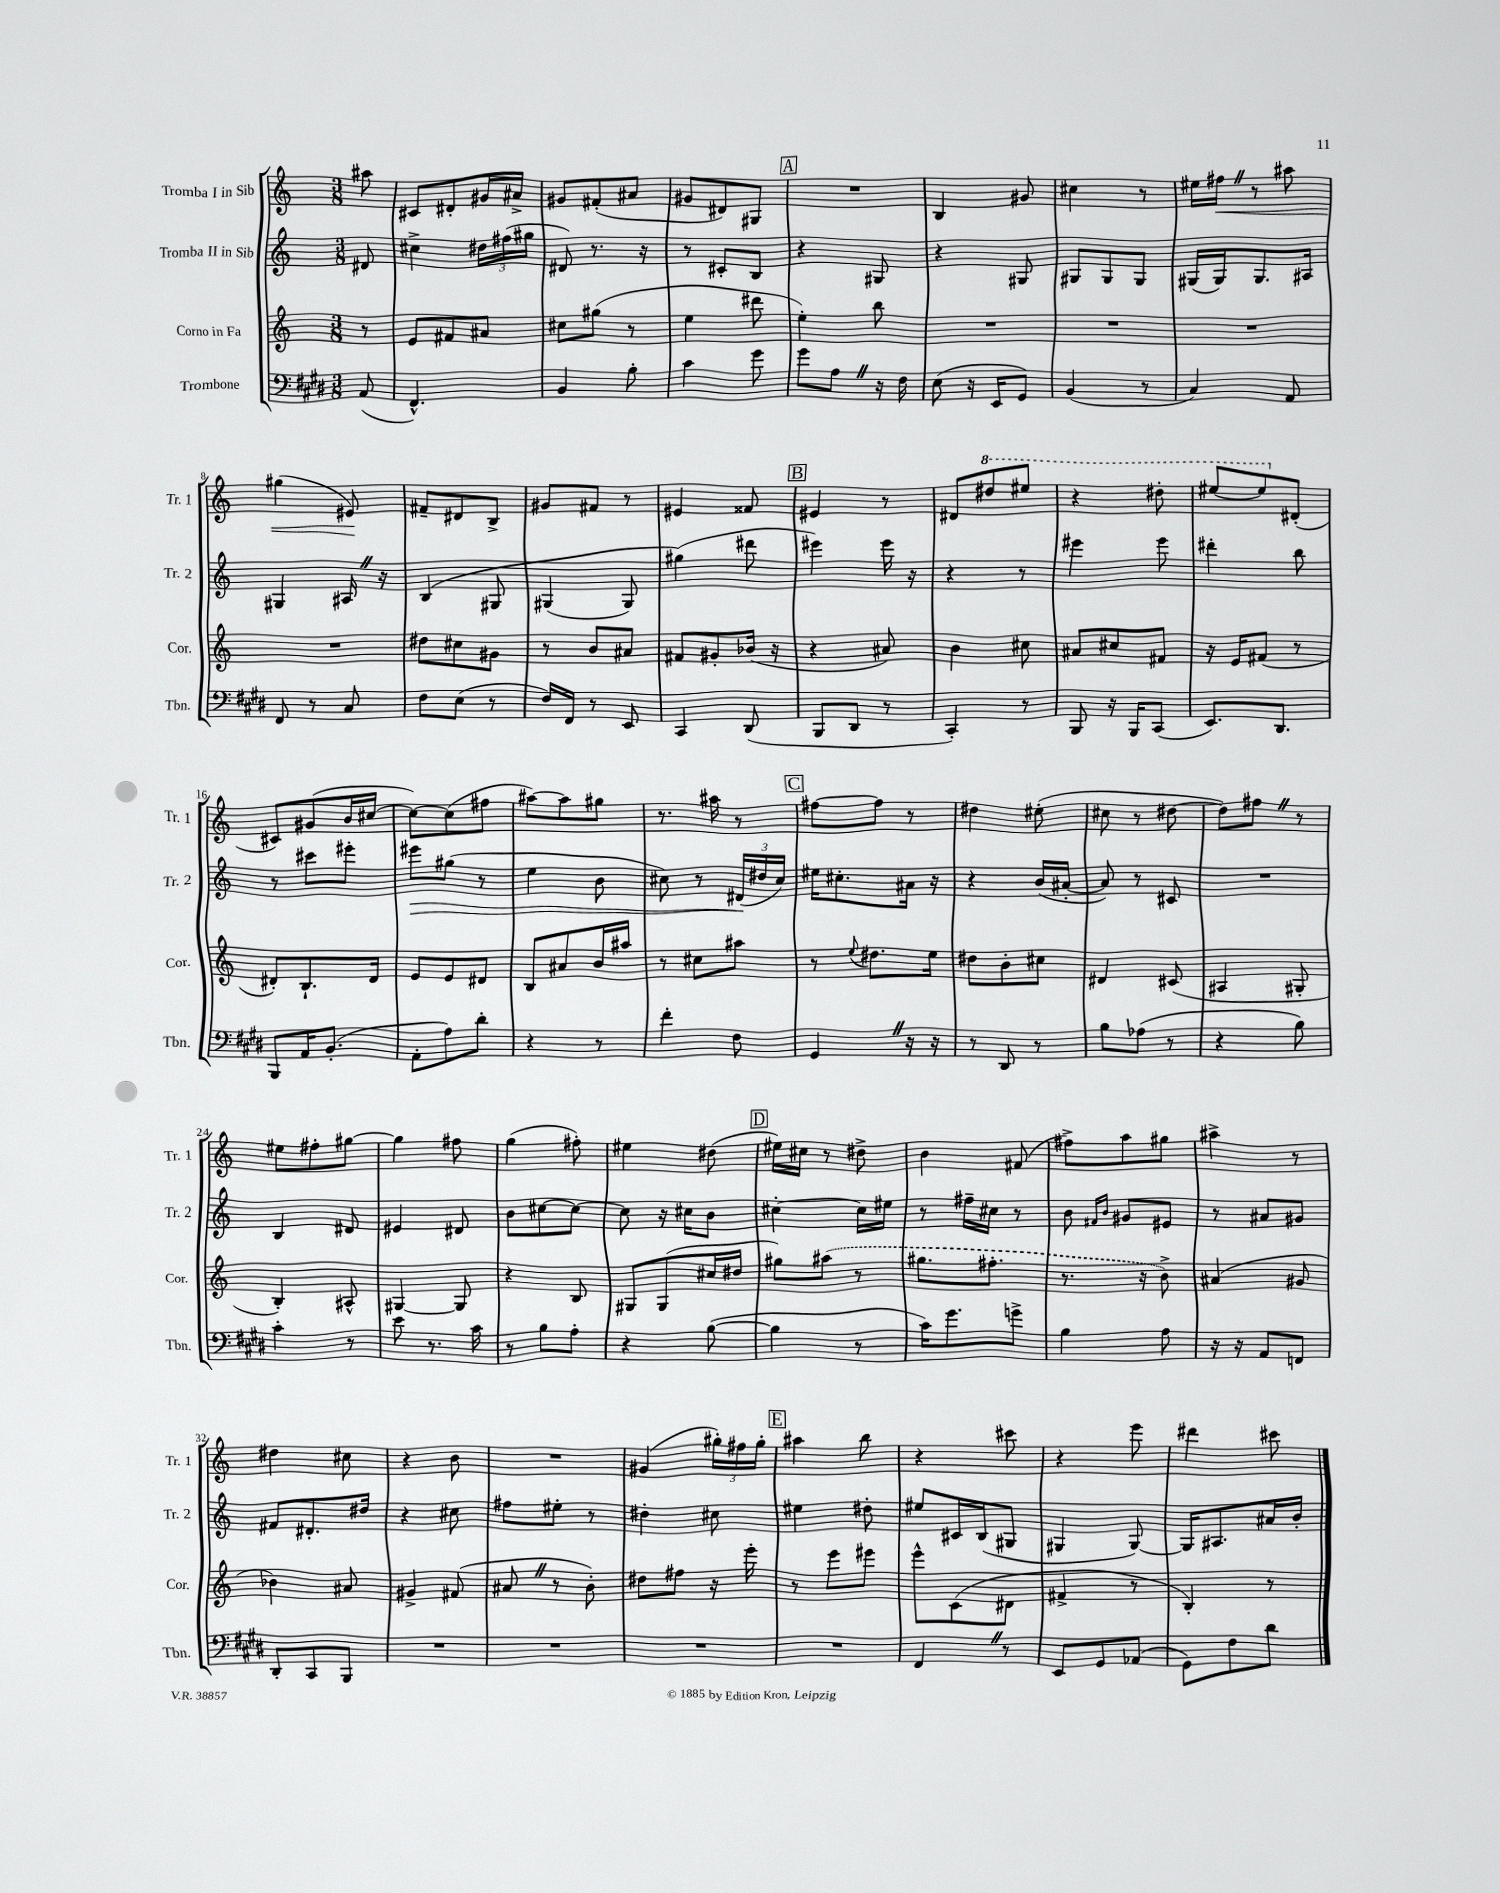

**kern	**kern	**kern	**dynam	**kern	**dynam
*part4	*part3	*part2	*part2	*part1	*part1
*staff4	*staff3	*staff2	*staff2	*staff1	*staff1
*I"Trombone	*I"Corno in Fa	*I"Tromba II in Sib	*	*I"Tromba I in Sib	*
*I'Tbn.	*I'Cor.	*I'Tr. 2	*	*I'Tr. 1	*
*clefF4	*clefG2	*clefG2	*	*clefG2	*
*k[f#c#g#d#]	*k[]	*k[]	*	*k[]	*
*M3/8	*M3/8	*M3/8	*	*M3/8	*
=	=	=	=	=	=
(8AA/	8r	8d#X/	.	8aa#X\	.
=1	=1	=1	=1	=1	=1
4.FF#^^/)	8e/L	4cc#X^\	.	8c#X/L	.
.	8f#X/	.	.	8d#X'/	.
.	8a#X/J	24dd#X\LL	.	16g#X/L	.
.	.	(24ff#X\	.	.	.
.	.	.	.	16a#X^/JJ	.
.	.	24gg#X\JJ	.	.	.
=2	=2	=2	=2	=2	=2
4BB/	8cc#X\L	8d#X/)	.	8g#X/L	.
.	(8gg#X\J	8.r	.	(8f#X'/	.
8B'\	8r	.	.	8a#X/J	.
.	.	16r	.	.	.
=3	=3	=3	=3	=3	=3
4c#\	4ee\	8r	.	8g#X/L	.
.	.	8c#X'/L	.	8d#X/)	.
8g#\	8ddd#X\	8B/J	.	8G#X/J	.
!!LO:REH:place=s1:t=A
=4	=4	=4	=4	=4	=4
8g#\L	4ee'\)	4r	.	4.r	.
8AZ\J	.	.	.	.	.
16r	8bb\	8G#X/	.	.	.
16F#\	.	.	.	.	.
=5	=5	=5	=5	=5	=5
(8E\	4.r	4r	.	4B/	.
16r	.	.	.	.	.
16EE/KL	.	.	.	.	.
8GG#/J)	.	8G#X/	.	8g#X/	.
=6	=6	=6	=6	=6	=6
(4BB/	4.r	8G#X/L	.	4cc#X\	.
.	.	8G#/	.	.	.
8r	.	8G#/J	.	8r	.
=7	=7	=7	=7	=7	=7
4C#/)	4.r	(16G#X/LL	.	16ee#X\LL	.
!	!	!	!	!	!LO:HP:b
.	.	16G#/J)	.	16ff#XZ\JJ	<
.	.	8.G#/	.	8r	.
8AA/	.	.	.	8aa#X\	.
.	.	16A#X/Jk	.	.	.
!!LO:LB:g=z
=8	=8	=8	=8	=8	=8
8FF#/	4.r	4G#X/	.	(4gg#X\	.
8r	.	.	.	.	.
8C#/	.	16A#XZ/	.	8e#X/)	.
.	.	16r	.	.	.
.	.	.	.	.	[
=9	=9	=9	=9	=9	=9
8F#\L	8dd#X\L	(4B/	.	8f#X~/L	.
(8E\J	8cc#X\	.	.	8d#X/	.
8r	8g#X\J	8G#X/	.	8B^/J	.
=10	=10	=10	=10	=10	=10
16F#/LL)	8r	(4G#X/	.	8g#X/L	.
16FF#/JJ	.	.	.	.	.
8r	8b/L	.	.	8f#X/J	.
8EE/	8a#X/J	8G#/)	.	8r	.
=11	=11	=11	=11	=11	=11
4CC#/	8f#X/L	(4gg#X\)	.	4e#X/	.
.	8g#X'/	.	.	.	.
(8DD#/	(16b-X/Jk	8ddd#X\	.	8f##X/	.
.	16r	.	.	.	.
!!LO:REH:place=s1:t=B
=12	=12	=12	=12	=12	=12
8BBB/L	4r	4eee#X\)	.	4e#X/	.
8DD#/J	.	.	.	.	.
8r	8a#X/)	16eee#\	.	8r	.
.	.	16r	.	.	.
=13	=13	=13	=13	=13	=13
4CC#'/)	4b\	4r	.	8d#X/L	.
*	*	*	*	*8va	*
.	.	.	.	8ddd#X/	.
8r	8cc#X\	8r	.	8eee#X/J	.
=14	=14	=14	=14	=14	=14
8BBB/	8a#X/L	4eee#X\	.	4r	.
16r	8cc#X/	.	.	.	.
16BBB/KL	.	.	.	.	.
(8CC#/J	8f#X/J	8eee#\	.	8ddd#X'\	.
=15	=15	=15	=15	=15	=15
8.EE/L)	16r	4ddd#X'\	.	[8eee#X/L	.
.	16e/KL	.	.	.	.
.	(8f#X/J	.	.	8eee#/]	.
8.DD#/J	.	.	.	.	.
*	*	*	*	*X8va	*
.	8r	8bb\	.	(8d#X'/J	.
!!LO:LB:g=z
=16	=16	=16	=16	=16	=16
8BBB/L	8d#X'/L)	8r	.	8c#X/L)	.
16AA/K	8.B`/	8ccc#X\L	.	(8g#X/	.
(8.BB'/J	.	.	.	.	.
.	.	8eee#X'\J	.	16b/L	.
.	16d#/Jk	.	.	[16cc#X/JJ	.
=17	=17	=17	=17	=17	=17
!	!	!	!LO:HP:b	!	!
8AA'\L	8e/L	8eee#X\L	>	8cc#\L_)	.
8A\)	8e/	(8gg#X\J	.	(8cc#\]	.
8d#'\J	8d#X/J	8r	.	8ff#X\J	.
=18	=18	=18	=18	=18	=18
4r	8B/L	4ee\	.	[8aa#X\L)	.
.	8a#X/	.	.	8aa#\]	.
8r	16b/L	8b\	.	8gg#X\J	.
.	16aa#X/JJ	.	.	.	.
=19	=19	=19	=19	=19	=19
4f#'\	8r	8cc#X\)	.	8.r	.
.	8cc#X\L	8r	.	.	.
.	.	.	.	16aa#X\	.
8F#\	8aa#X\J	(24d#X/LL	.	8r	.
.	.	24dd#X/	]	.	.
.	.	24cc#/JJ)	.	.	.
!!LO:REH:place=s1:t=C
=20	=20	=20	=20	=20	=20
4GG#Z/	8r	16ee#X\KL	.	[8ff#X\L	.
.	.	8.cc#X'\	.	.	.
.	8qqee/	.	.	.	.
.	8.dd#X\L	.	.	8ff#\J]	.
16r	.	16a#X\Jk	.	8r	.
16r	16ee\Jk	16r	.	.	.
=21	=21	=21	=21	=21	=21
8r	8dd#X\L	4r	.	4dd#X\	.
8DD#/	8b'\	.	.	.	.
8r	8cc#X\J	(16b/LL	.	(8ee#X'\	.
.	.	[16a#X'/JJ	.	.	.
=22	=22	=22	=22	=22	=22
8B\L	4d#X/	8a#/])	.	8cc#X\	.
(8A-X\J	.	8r	.	8r	.
8r	(8c#X/	8c#X/	.	[8dd#X\	.
=23	=23	=23	=23	=23	=23
4r	4A#X/	4.r	.	8dd#\L])	.
.	.	.	.	8ff#XZ\J	.
8B\)	8G#X'/	.	.	8r	.
!!LO:LB:g=z
=24	=24	=24	=24	=24	=24
4c#'\	4B'/)	4B/	.	8ee#X\L	.
.	.	.	.	8ff#X'\	.
8r	8A#X^^/	8d#X/	.	[8gg#X\J	.
=25	=25	=25	=25	=25	=25
8e\	[4G#X/	4e#X/	.	4gg#\]	.
8.r	.	.	.	.	.
.	8G#/]	8d#X/	.	8ff#X\	.
16c#\	.	.	.	.	.
=26	=26	=26	=26	=26	=26
8r	4r	8b\L	.	(4gg\	.
8B\L	.	[8cc#X\	.	.	.
8A'\J	8B/	8cc#\J_	.	8ff#X'\)	.
=27	=27	=27	=27	=27	=27
4r	8G#X/L	8cc#\]	.	4ee#X\	.
.	(8G#/	16r	.	.	.
.	.	16cc#X\KL	.	.	.
([8B\	16cc#X/L	8b\J	.	(8dd#X\	.
.	16dd#X/JJ	.	.	.	.
!!LO:REH:place=s1:t=D
=28	=28	=28	=28	=28	=28
4B\]	8gg#X\L)	[4cc#X'\	.	16ee#X\LL)	.
.	.	.	.	16cc#X\JJ	.
.	(8aa#X\J	.	.	8r	.
8r	8r	16cc#\LL]	.	8dd#X^\	.
.	.	16ee#X\JJ	.	.	.
=29	=29	=29	=29	=29	=29
16c#\KL)	8.gg#X\L	8r	.	4b\	.
8.g#\	.	.	.	.	.
.	.	16ff#X~\LL	.	.	.
.	8.ff#X'\J	16cc#X\JJ	.	.	.
8gn^\J	.	8r	.	(8f#X/	.
=30	=30	=30	=30	=30	=30
4B\	8.r	8b\	.	8ff#X^\L)	.
.	.	16qqf#X/LL	.	.	.
.	.	16qqb/JJ	.	.	.
.	.	8g#X/L	.	8aa\	.
.	16r	.	.	.	.
8A\	8b^\)	8e#X/J	.	8gg#X\J	.
=31	=31	=31	=31	=31	=31
16r	(4a#X/	8r	.	4aa#X^\	.
16r	.	.	.	.	.
8AA/L	.	8a#X/L	.	.	.
8FFn/J	8g#X/	8g#X/J	.	8r	.
!!LO:LB:g=z
=32	=32	=32	=32	=32	=32
8DD#'/L	4b-X\)	8f#X/L	.	4dd#X\	.
8CC#/	.	8.d#X'/	.	.	.
8BBB/J	8a#X/	.	.	8cc#X\	.
.	.	16dd#X/Jk	.	.	.
=33	=33	=33	=33	=33	=33
4.r	4g#X^/	4r	.	4r	.
.	(8f#X/	8cc#X\	.	8b\	.
=34	=34	=34	=34	=34	=34
4.r	8a#XZ/	8ff#X\L	.	4.r	.
.	8r	8ee#X'\J	.	.	.
.	8b'\)	8r	.	.	.
=35	=35	=35	=35	=35	=35
4.r	8dd#X\L	4dd#X'\	.	(4g#X/	.
.	8ff#X\J	.	.	.	.
.	16r	8cc#X\	.	24gg#X'\LL)	.
.	.	.	.	24ff#X\	.
.	16eee'\	.	.	.	.
.	.	.	.	24gg#'\JJ	.
!!LO:REH:place=s1:t=E
=36	=36	=36	=36	=36	=36
4.r	8r	4ee#X\	.	4aa#X\	.
.	8eee\L	.	.	.	.
.	8eee#X\J	8dd#X'\	.	8bb\	.
=37	=37	=37	=37	=37	=37
4FF#Z/	8eee^^\L	8ee#X/L	.	4r	.
.	(8c\	16c#X/L	.	.	.
.	.	(16B/J	.	.	.
8r	8d#X\J	8G#X/J	.	8ccc#X\	.
=38	=38	=38	=38	=38	=38
8EE/L	4f#X^/	4G#X/	.	4r	.
8GG#/	.	.	.	.	.
(8AA-X/J	8r	[8G#/)	.	8eee\	.
=39	=39	=39	=39	=39	=39
8GG#\L)	4B'/)	16G#/KL]	.	4ddd#X\	.
.	.	8.A#X/	.	.	.
8F#\	.	.	.	.	.
8d#\J	8r	16a#X/L	.	8ccc#X\	.
.	.	16b'/JJ	.	.	.
==	==	==	==	==	==
*-	*-	*-	*-	*-	*-
